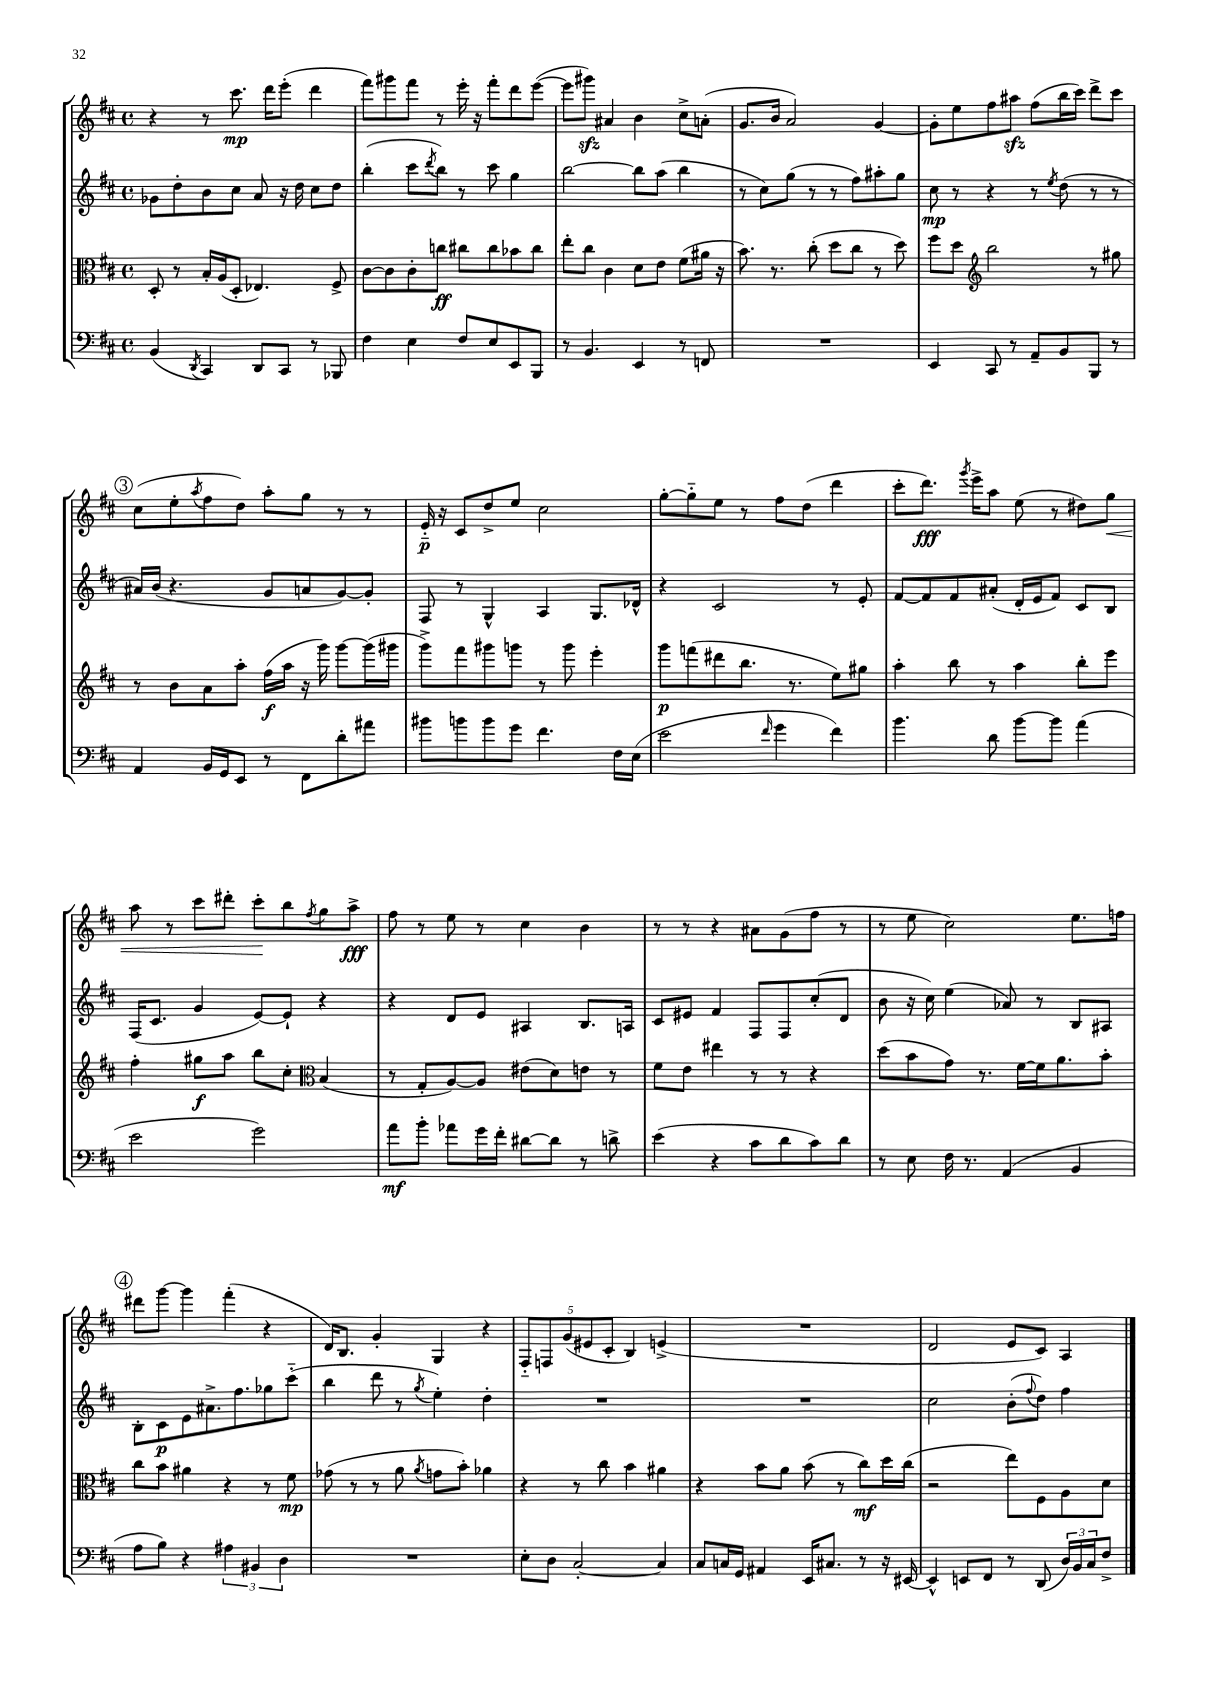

**kern	**dynam	**kern	**dynam	**kern	**dynam	**kern	**dynam
*part4	*part4	*part3	*part3	*part2	*part2	*part1	*part1
*staff4	*staff4	*staff3	*staff3	*staff2	*staff2	*staff1	*staff1
*clefF4	*	*clefC3	*	*clefG2	*	*clefG2	*
*k[f#c#]	*	*k[f#c#]	*	*k[f#c#]	*	*k[f#c#]	*
*M4/4	*	*M4/4	*	*M4/4	*	*M4/4	*
*met(c)	*	*met(c)	*	*met(c)	*	*met(c)	*
=50	=50	=50	=50	=50	=50	=50	=50
(4BB/	.	8D'/	.	8g-X\L	.	4r	.
.	.	8r	.	8dd'\	.	.	.
8qDD/	.	.	.	.	.	.	.
4CC#/)	.	16B'/LL	.	8b\	.	8r	.
.	.	(16A/J	.	.	.	.	.
.	.	8D'/J	.	8cc#\J	.	8.ccc#\	mp
8DD/L	.	4.E-X/)	.	8a/	.	.	.
.	.	.	.	.	.	16ddd\KL	.
8CC#/J	.	.	.	16r	.	(8eee'\J	.
.	.	.	.	16dd\	.	.	.
8r	.	.	.	8cc#\L	.	4ddd\	.
8BBB-X/	.	8F#^/	.	8dd\J	.	.	.
=51	=51	=51	=51	=51	=51	=51	=51
4F#\	.	[8c#\L	.	(4bb'\	.	8fff#\L)	.
.	.	8c#\]	.	.	.	8ggg#X\	.
4E\	.	8c#'\	.	8ccc#\L	.	8fff#\J	.
.	.	.	.	8qddd/	.	.	.
.	.	8ccn\J	ff	8bb\J)	.	8r	.
8F#/L	.	8cc#X\L	.	8r	.	16eee'\	.
.	.	.	.	.	.	16r	.
8E/	.	8cc#\	.	8ccc#\	.	8fff#'\L	.
8EE/	.	8b-X\	.	4gg\	.	8ddd\	.
8BBB/J	.	8cc#\J	.	.	.	([8eee\J	.
=52	=52	=52	=52	=52	=52	=52	=52
8r	.	8ee'\L	.	[2bb\	.	8eee\L]	.
4.BB/	.	8cc#\J	.	.	.	8ggg#Xzz\J)	.
.	.	4c#\	.	.	.	4a#X/	.
4EE/	.	8d\L	.	8bb\L]	.	4b\	.
.	.	8e\J	.	(8aa\J	.	.	.
8r	.	(8f#\L	.	4bb\	.	8cc#^\L	.
8FFn/	.	16a#X\Jk	.	.	.	(8an'\J	.
.	.	16r	.	.	.	.	.
=53	=53	=53	=53	=53	=53	=53	=53
1r	.	8.b\)	.	8r	.	8.g/L	.
.	.	.	.	8cc#\L)	.	.	.
.	.	8.r	.	.	.	16b/Jk	.
.	.	.	.	(8gg\J	.	2a/)	.
.	.	(8cc#'\	.	8r	.	.	.
.	.	8dd\L	.	8r	.	.	.
.	.	8cc#\J	.	8ff#\L)	.	.	.
.	.	8r	.	8aa#X'\	.	[4g/	.
.	.	8dd\)	.	8gg\J	.	.	.
=54	=54	=54	=54	=54	=54	=54	=54
4EE/	.	8ff#\L	.	8cc#\	mp	8g'\L]	.
.	.	8dd\J	.	8r	.	8ee\	.
*	*	*clefG2	*	*	*	*	*
8CC#/	.	2bb\	.	4r	.	8ff#\	.
8r	.	.	.	.	.	8aa#Xzz\J	.
8AA~/L	.	.	.	8r	.	(8ff#\L	.
.	.	.	.	8qee/	.	.	.
8BB/	.	.	.	(8dd\	.	16bb\L	.
.	.	.	.	.	.	16ccc#\JJ)	.
8BBB/J	.	8r	.	8r	.	8ddd^\L	.
8r	.	8gg#X\	.	8r	.	8ccc#\J	.
!!LO:LB:g=z
!!LO:REH:place=s1:t=3
=55	=55	=55	=55	=55	=55	=55	=55
4AA/	.	8r	.	16a#X/LL)	.	(8cc#\L	.
.	.	.	.	(16b/JJ	.	.	.
.	.	8b\L	.	4.r	.	8ee'\	.
.	.	.	.	.	.	8qaa/	.
16BB/LL	.	8a\	.	.	.	8ff#\	.
16GG/J	.	.	.	.	.	.	.
8EE/J	.	8aa'\J	.	.	.	8dd\J)	.
8r	.	(16ff#\LL	f	8g/L	.	8aa'\L	.
.	.	16aa\JJ	.	.	.	.	.
8FF#\L	.	16r	.	8an/	.	8gg\J	.
.	.	16ggg\)	.	.	.	.	.
8d'\	.	[8ggg\L	.	[8g/)	.	8r	.
8a#X\J	.	(16ggg\L]	.	8g'/J]	.	8r	.
.	.	16ggg#X\JJ	.	.	.	.	.
=56	=56	=56	=56	=56	=56	=56	=56
8b#X\L	.	8ggg^\L)	.	8F#/	.	16e/	p
.	.	.	.	.	.	16r	.
8bn\	.	8fff#\	.	8r	.	8c#/L	.
8b\	.	8ggg#X\	.	4G^^/	.	8dd^/	.
8g\J	.	8gggn\J	.	.	.	8ee/J	.
4.f#\	.	8r	.	4A/	.	2cc#\	.
.	.	8ggg\	.	.	.	.	.
.	.	4eee'\	.	8.G/L	.	.	.
16F#\LL	.	.	.	.	.	.	.
(16E\JJ	.	.	.	16d-X^^/Jk	.	.	.
=57	=57	=57	=57	=57	=57	=57	=57
2e\	.	8ggg\L	p	4r	.	[8gg'\L	.
.	.	(8fffn\	.	.	.	8gg\]	.
.	.	8ddd#X\	.	2c#/	.	8ee\J	.
.	.	8.bb\J	.	.	.	8r	.
16qqf#/	.	.	.	.	.	.	.
4g\	.	.	.	.	.	8ff#\L	.
.	.	8.r	.	.	.	.	.
.	.	.	.	.	.	(8dd\J	.
4f#\)	.	8ee\L)	.	8r	.	4ddd\	.
.	.	8gg#X\J	.	8e'/	.	.	.
=58	=58	=58	=58	=58	=58	=58	=58
4.b\	.	4aa'\	.	[8f#/L	.	8ccc#'\L	.
.	.	.	.	8f#/]	.	8.ddd\J)	fff
.	.	8bb\	.	8f#/	.	.	.
.	.	.	.	.	.	8qggg/	.
.	.	.	.	.	.	16eee^\KL	.
8d\	.	8r	.	(8a#X'/J	.	8aa\J	.
[8b\L	.	4aa\	.	16d'/LL	.	(8ee\	.
.	.	.	.	16e/J	.	.	.
8b\J]	.	.	.	8f#/J)	.	8r	.
(4a\	.	8bb'\L	.	8c#/L	.	8dd#X\L)	.
!	!	!	!	!	!	!	!LO:HP:b
.	.	8eee\J	.	8B/J	.	8gg\J	<
!!LO:LB:g=z
=59	=59	=59	=59	=59	=59	=59	=59
2e\	.	4ff#'\	.	(16F#/KL	.	8aa\	.
.	.	.	.	8.c#/J	.	.	.
.	.	.	.	.	.	8r	.
.	.	8gg#X\L	f	4g/	.	8ccc#\L	.
.	.	8aa\J	.	.	.	8ddd#X'\J	.
2g\)	.	8bb\L	.	[8e/L)	.	8ccc#'\L	.
.	.	8cc#'\J	.	8e`/J]	.	8bb\	[
*	*	*clefC3	*	*	*	*	*
.	.	.	.	.	.	8qff#/	.
.	.	(4B/	.	4r	.	8gg\	.
.	.	.	.	.	.	8aa^\J	fff
=60	=60	=60	=60	=60	=60	=60	=60
8a\L	mf	8r	.	4r	.	8ff#\	.
8b'\J	.	8G'/L	.	.	.	8r	.
8a-X\L	.	[8A/)	.	8d/L	.	8ee\	.
16g\L	.	8A/J]	.	8e/J	.	8r	.
16f#'\JJ	.	.	.	.	.	.	.
[8d#X\L	.	(8e#X\L	.	4A#X/	.	4cc#\	.
8d#\J]	.	8d\)	.	.	.	.	.
8r	.	8en\J	.	8.B/L	.	4b\	.
8dn^\	.	8r	.	.	.	.	.
.	.	.	.	16An/Jk	.	.	.
=61	=61	=61	=61	=61	=61	=61	=61
(4e\	.	8f#\L	.	8c#/L	.	8r	.
.	.	8e\J	.	8e#X/J	.	8r	.
4r	.	4ee#X\	.	4f#/	.	4r	.
8c#\L	.	8r	.	8F#/L	.	8a#X\L	.
8d\	.	8r	.	8F#/	.	(8g\	.
8c#\)	.	4r	.	(8cc#'/	.	8ff#\J	.
8d\J	.	.	.	8d/J	.	8r	.
=62	=62	=62	=62	=62	=62	=62	=62
8r	.	(8dd\L	.	8b\	.	8r	.
8E\	.	8b\	.	16r	.	8ee\	.
.	.	.	.	16cc#\)	.	.	.
16F#\	.	8g\J)	.	(4ee\	.	2cc#\)	.
8.r	.	.	.	.	.	.	.
.	.	8.r	.	.	.	.	.
(4AA/	.	.	.	8a-X/)	.	.	.
.	.	[16f#\LL	.	.	.	.	.
.	.	16f#\J]	.	8r	.	.	.
.	.	8.a\	.	.	.	.	.
4BB/	.	.	.	8B/L	.	8.ee\L	.
.	.	8b'\J	.	8A#X/J	.	.	.
.	.	.	.	.	.	16ffn\Jk	.
!!LO:LB:g=z
!!LO:REH:place=s1:t=4
=63	=63	=63	=63	=63	=63	=63	=63
8A\L	.	8cc#\L	.	8B'\L	.	8ddd#X\L	.
8B\J)	.	8b\J	.	8c#\	p	[8ggg\J	.
4r	.	4a#X\	.	8e\	.	4ggg\]	.
.	.	.	.	8.a#X^\	.	.	.
6A#X\	.	4r	.	.	.	(4fff#'\	.
.	.	.	.	8.ff#\	.	.	.
6BB#X/	.	.	.	.	.	.	.
.	.	8r	.	8gg-X\	.	4r	.
6D\	.	.	.	.	.	.	.
.	.	8f#\	mp	(8ccc#\J	.	.	.
=64	=64	=64	=64	=64	=64	=64	=64
1r	.	(8g-X\	.	4bb\	.	16d/KL)	.
.	.	.	.	.	.	8.B/J	.
.	.	8r	.	.	.	.	.
.	.	8r	.	8ddd\	.	4g'/	.
.	.	8a\	.	8r	.	.	.
.	.	8qa/	.	8qgg/	.	.	.
.	.	8gn\L	.	4ee'\)	.	4G/	.
.	.	8b'\J)	.	.	.	.	.
.	.	4a-X\	.	4dd'\	.	4r	.
=65	=65	=65	=65	=65	=65	=65	=65
8E'\L	.	4r	.	1r	.	10F#/L	.
.	.	.	.	.	.	10Fn/	.
8D\J	.	.	.	.	.	.	.
.	.	.	.	.	.	(10g/	.
[2C#'/	.	8r	.	.	.	.	.
.	.	.	.	.	.	10e#X/	.
.	.	8cc#\	.	.	.	.	.
.	.	.	.	.	.	10c#'/J	.
.	.	4b\	.	.	.	4B/)	.
4C#/]	.	4a#X\	.	.	.	(4en^/	.
=66	=66	=66	=66	=66	=66	=66	=66
8C#/L	.	4r	.	1r	.	1r	.
16Cn/L	.	.	.	.	.	.	.
16GG/JJ	.	.	.	.	.	.	.
4AA#X/	.	8b\L	.	.	.	.	.
.	.	8a\J	.	.	.	.	.
16EE/KL	.	(8b\	.	.	.	.	.
8.C#X/J	.	.	.	.	.	.	.
.	.	8r	.	.	.	.	.
8r	.	8cc#\L)	mf	.	.	.	.
16r	.	16dd\L	.	.	.	.	.
[16EE#X/	.	(16cc#\JJ	.	.	.	.	.
=67	=67	=67	=67	=67	=67	=67	=67
4EE#^^/]	.	2r	.	2cc#\	.	2d/	.
8EEn/L	.	.	.	.	.	.	.
8FF#/J	.	.	.	.	.	.	.
8r	.	8ee\L)	.	(8b'\L	.	8e/L	.
.	.	.	.	8qqff#/	.	.	.
(8DD/	.	8F#\	.	8dd\J)	.	8c#/J)	.
24D/LL)	.	8A\	.	4ff#\	.	4A/	.
24BB/	.	.	.	.	.	.	.
24C#/J	.	.	.	.	.	.	.
8F#^/J	.	8d\J	.	.	.	.	.
==	==	==	==	==	==	==	==
*-	*-	*-	*-	*-	*-	*-	*-
